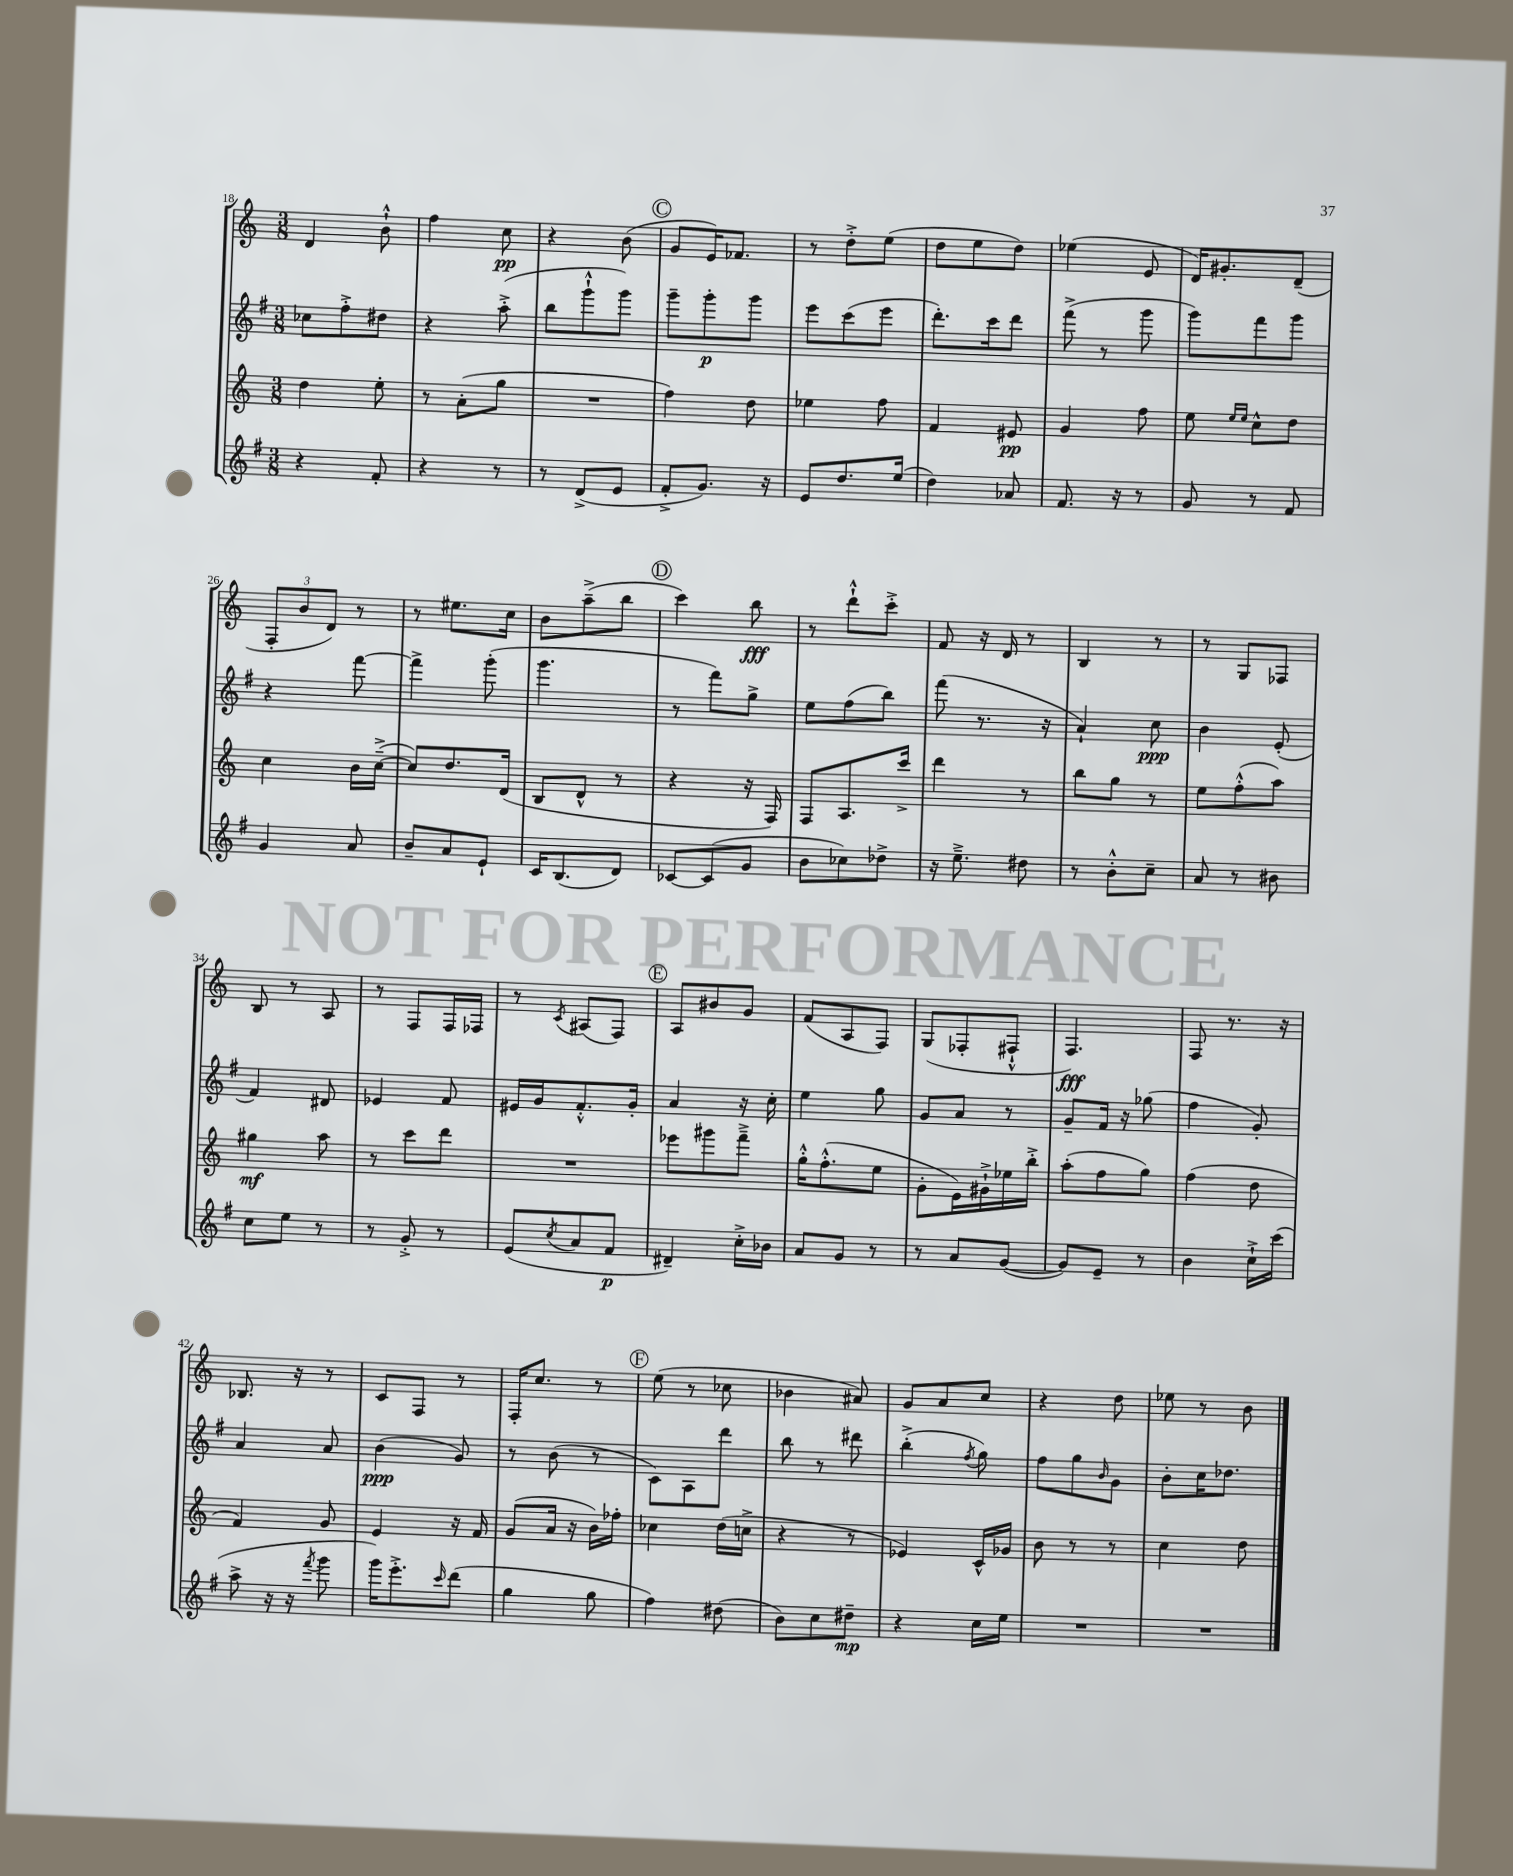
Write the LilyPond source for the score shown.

<<
\new StaffGroup <<
\new Staff = "s0" {
    \clef treble \key c \major \numericTimeSignature \time 3/8
    d'4 b'8-!-^ |
    f''4 c''8\pp |
    r4 b'8( |
    \mark \markup { \circle "C" } g'8 e'16) fes'8. |
    r8 d''8-.-> e''8( |
    d''8 e''8 d''8) |
    ees''4( e'8 |
    d'16) gis'8.-. d'8--( |
    \tuplet 3/2 { f8-. b'8 d'8) } r8 |
    r8 eis''8. c''16 |
    b'8 a''8--->( b''8 |
    \mark \markup { \circle "D" } c'''4) b''8\fff |
    r8 d'''8-!-^ c'''8-.-> |
    f'8 r16 d'16 r8 |
    b4 r8 |
    r8 g8 fes8 |
    b8 r8 a8 |
    r8 f8 f16 fes16 |
    r8 \acciaccatura { c'8 } ais8( f8) |
    \mark \markup { \circle "E" } a8 bis'8 g'8 |
    f'8( a8 f8) |
    g8( fes8-. fis8-!-^ |
    f4.\fff) |
    f8 r8. r16 |
    bes8. r16 r8 |
    c'8 f8 r8 |
    f16-. c''8. r8 |
    \mark \markup { \circle "F" } e''8( r8 ces''8 |
    bes'4 ais'8) |
    g'8 a'8 c''8 |
    r4 d''8 |
    ees''8 r8 b'8 \bar "|." |
}
\new Staff = "s1" {
    \clef treble \key g \major \numericTimeSignature \time 3/8
    ces''8 fis''8-.-> dis''8 |
    r4 a''8-.->( |
    b''8 g'''8-!-^ g'''8) |
    \mark \markup { \circle "C" } g'''8-- g'''8-.\p g'''8 |
    e'''8 c'''8( e'''8 |
    d'''8.-.) c'''16 d'''8 |
    fis'''8->( r8 g'''8 |
    g'''8) fis'''8 g'''8 |
    r4 fis'''8~ |
    fis'''4-> g'''8-.( |
    g'''4. |
    \mark \markup { \circle "D" } r8 fis'''8) g''8-> |
    e''8 fis''8( b''8) |
    fis'''8( r8. r16 |
    a'4-!) c''8\ppp |
    b'4 e'8-.( |
    fis'4) dis'8 |
    ees'4 fis'8 |
    eis'16 g'16 fis'8.-.-^ g'16-. |
    \mark \markup { \circle "E" } a'4 r16 c''16-. |
    e''4 g''8 |
    g'8 a'8 r8 |
    g'8-- fis'16 r16 ges''8( |
    fis''4 g'8-.) |
    a'4 a'8 |
    b'4\ppp( g'8) |
    r8 b'8( r8 |
    \mark \markup { \circle "F" } c'8) a8 d'''8 |
    b''8 r8 dis'''8 |
    b''4-.->( \acciaccatura { fis''8 } g''8) |
    fis''8 g''8 \grace { b'16 } g'8 |
    b'8-. c''16 des''8. \bar "|." |
}
\new Staff = "s2" {
    \clef treble \key c \major \numericTimeSignature \time 3/8
    d''4 e''8-. |
    r8 a'8-.( g''8 |
    R4. |
    \mark \markup { \circle "C" } f''4) d''8 |
    ees''4 f''8 |
    f'4 eis'8\pp |
    g'4 f''8 |
    e''8 \grace { e''16 e''16 } c''8-^ d''8 |
    c''4 b'16 c''16~--->( |
    c''8) d''8. d'16( |
    b8 d'8-^ r8 |
    \mark \markup { \circle "D" } r4 r16 f16) |
    f8 a8. c'''16-> |
    d'''4 r8 |
    b''8 g''8 r8 |
    e''8 f''8-.-^( a''8) |
    gis''4\mf a''8 |
    r8 c'''8 d'''8 |
    R4. |
    \mark \markup { \circle "E" } ees'''8 gis'''8 f'''8---> |
    g''16-.-^ f''8.-.-^( e''8 |
    g'8-. e'16) gis'16-!-> ees''16 b''16-.-> |
    a''8-.( f''8 g''8) |
    f''4( d''8 |
    f'4) g'8 |
    e'4 r16 f'16 |
    g'8( a'16 r16 b'16) fes''16-. |
    \mark \markup { \circle "F" } ces''4 d''16( c''16-> |
    r4 r8 |
    ees'4) c'16-^ ges'16 |
    b'8 r8 r8 |
    c''4 d''8 \bar "|." |
}
\new Staff = "s3" {
    \clef treble \key g \major \numericTimeSignature \time 3/8
    r4 fis'8-. |
    r4 r8 |
    r8 d'8->( e'8 |
    \mark \markup { \circle "C" } fis'8-.-> g'8.) r16 |
    e'8 d''8. e''16( |
    d''4) aes'8 |
    fis'8. r16 r8 |
    g'8 r8 fis'8 |
    g'4 a'8 |
    b'8-- a'8 e'8-! |
    c'16 b8.( d'8) |
    \mark \markup { \circle "D" } ces'8~ ces'8( g'8 |
    b'8 ces''8) des''8-> |
    r16 e''8.---> dis''8 |
    r8 b'8-.-^ c''8-- |
    a'8 r8 bis'8 |
    c''8 e''8 r8 |
    r8 g'8-.-> r8 |
    e'8( \acciaccatura { c''8 } a'8 fis'8\p |
    \mark \markup { \circle "E" } dis'4--) c''16-.-> bes'16 |
    a'8 g'8 r8 |
    r8 a'8 g'8~( |
    g'8) e'8-- r8 |
    b'4 c''16-!-> c'''16( |
    a''8-> r16 r16 \acciaccatura { fis'''8 } g'''8 |
    g'''16) e'''8.-.-> \grace { c'''16 } d'''8( |
    g''4 g''8 |
    \mark \markup { \circle "F" } fis''4) dis''8( |
    b'8) c''8 dis''8--\mp |
    r4 c''16 e''16 |
    R4. |
    R4. \bar "|." |
}
>>
>>
\layout { \context { \Score currentBarNumber = #18 } }
